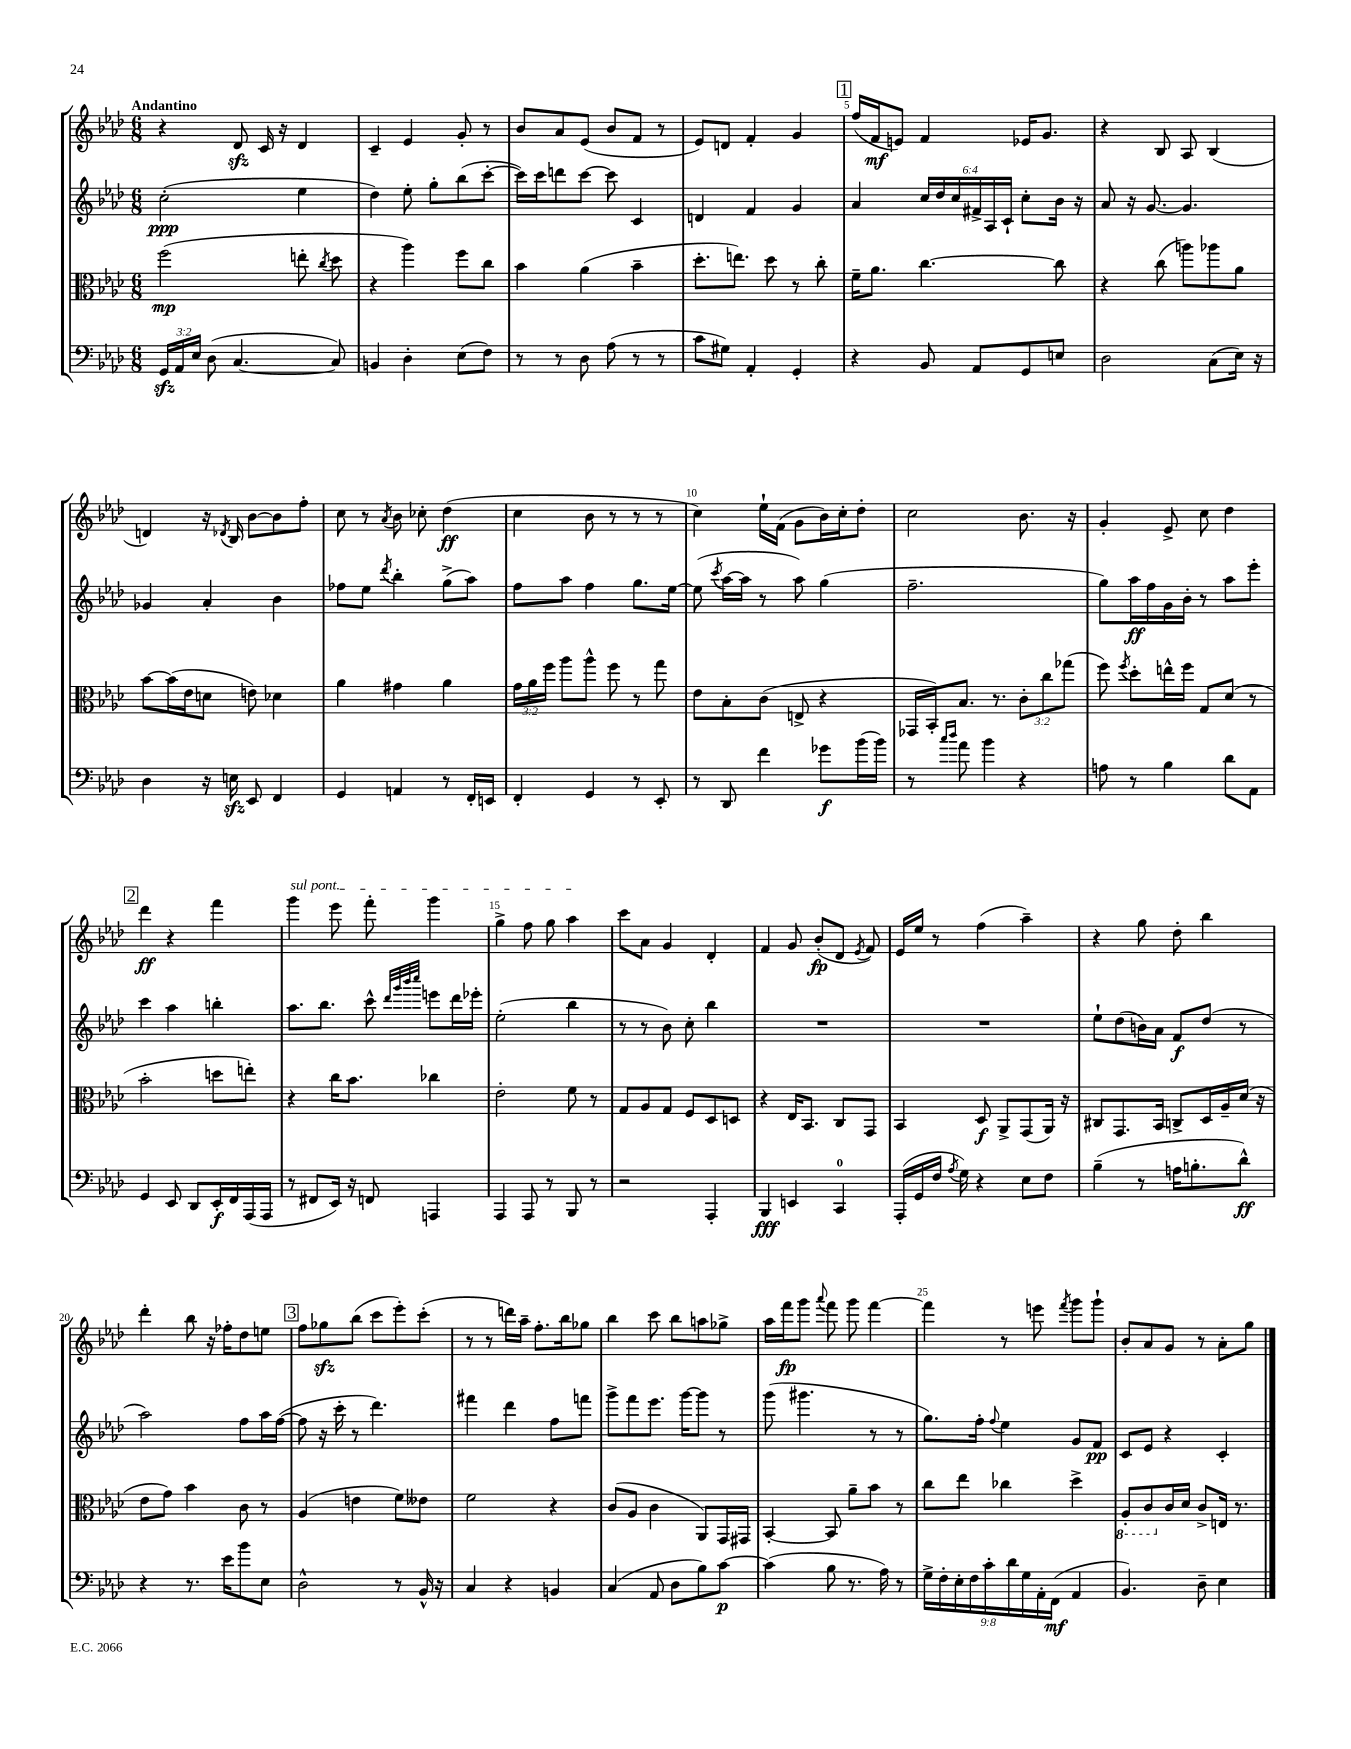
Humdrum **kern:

**kern	**kern	**kern	**kern
*staff4	*staff3	*staff2	*staff1
*clefF4	*clefC3	*clefG2	*clefG2
*k[b-e-a-d-]	*k[b-e-a-d-]	*k[b-e-a-d-]	*k[b-e-a-d-]
*M6/8	*M6/8	*M6/8	*M6/8
24GG/LL	(2ff\	(2cc'\	4r
24AA-/	.	.	.
24E-/JJ	.	.	.
(8D-\	.	.	.
[4.C/	.	.	8d-/
.	.	.	16c/
.	.	.	16r
.	8ee'\	4ee-\	4d-/
.	8qcc/	.	.
8C/])	8dd-\	.	.
=	=	=	=
4BB/	4r	4dd-\)	4c~/
4D-'\	4aa-\)	8ee-'\	4e-/
.	.	8gg'\L	.
(8E-\L	8ff\L	(8bb-\	8g'/
8F\J)	8cc\J	[8ccc'\J	8r
=	=	=	=
8r	4b-\	16ccc\]LL)	8b-/L
.	.	16ccc\J	.
8r	.	8ddd\	8a-/
8D-\	(4a-\	[8ccc\J	(8e-/J
(8A-\	.	8ccc\]	8b-/L
8r	4b-~\	4c/	8f/J
8r	.	.	8r
=	=	=	=
8c\L	8.dd-'\L	4d/	8e-/L)
8G#\J)	.	.	8d/J
.	8.ee\J)	.	.
4AA-'/	.	4f/	4f'/
.	8dd-\	.	.
4GG'/	8r	4g/	4g/
.	8cc'\	.	.
=	=	=	=
4r	16f~\LK	4a-/	(16ff/LL
.	8.a-\J	.	16f/J
.	.	.	8e/J)
8BB-/	[4.cc\	24cc/LL	4f/
.	.	24dd-/	.
.	.	24cc/	.
8AA-/L	.	24f#^/	.
.	.	24A-/	.
.	.	24c`/JJ	.
8GG/	.	8cc'\L	16e-/LK
.	.	.	8.g/J
8E/J	8cc\]	16b-\Jk	.
.	.	16r	.
=	=	=	=
2D-\	4r	8a-/	4r
.	.	16r	.
.	.	[8.g/	.
.	(8cc\	.	8B-/
.	8aa\L)	4.g/]	8A-/
(8C\L	8aa-\	.	(4B-/
16E-\Jk)	8a-\J	.	.
16r	.	.	.
=	=	=	=
4D-\	[8b-\L	4g-/	4d/)
.	(16b-\]L	.	.
.	16e-\J	.	.
16r	8d\J	4a-'/	16r
.	.	.	8qd-/
16E\	.	.	16B-/
8EE-/	8e\)	.	[8b-\L
4FF/	4d-\	4b-\	8b-\]
.	.	.	8ff'\J
=	=	=	=
4GG/	4a-\	8ff-\L	8cc\
.	.	8ee-\J	8r
.	.	8qddd-/	8qa-/
4AA/	4g#\	4bb-'\	8b-\
.	.	.	8cc-'\
8r	4a-\	(8gg^\L	(4dd-\
16FF'/LL	.	8aa-\J)	.
16EE/JJ	.	.	.
=	=	=	=
4FF'/	24g\LL	8ff\L	4cc\
.	24a-\	.	.
.	24ff\JJ	.	.
.	8aa-\L	8aa-\J	.
4GG/	8aa-^^\J	4ff\	8b-\
.	8ff\	.	8r
8r	8r	8.gg\L	8r
8EE-'/	8gg\	.	8r
.	.	[16ee-\Jk	.
=	=	=	=
8r	8e-\L	(8ee-\]	4cc\)
.	.	8qccc/	.
8DD-/	8B-'\	[16aa-\LL	.
.	.	16aa-\]JJ	.
4f\	(8c\J	8r	16ee-`\LL
.	.	.	(16f\JJ
.	8E^/	8aa-\)	8g\L
8g-\L	4r	(4gg\	16b-\L)
.	.	.	16cc'\J
(16b-\L	.	.	8dd-'\J
16b-\JJ)	.	.	.
=	=	=	=
8r	16GG-/LL	2.ff~\	2cc\
.	16BB-'/J)	.	.
16qqcc/LL	.	.	.
16qqdd-/JJ	.	.	.
8a-\	8.B-/J	.	.
4b-\	.	.	.
.	8.r	.	.
4r	12c'\L	.	8.b-\
.	12cc\	.	.
.	(12gg-\J	.	.
.	.	.	16r
=	=	=	=
8A\	8ff\)	8gg\L)	4g'/
.	8qff/	.	.
8r	8dd-'\L	16aa-\L	.
.	.	16ff\	.
4B-\	16ee^^\L	16g\	8e-^/
.	16ff\JJ	16b-'\JJ	.
.	8G/L	8r	8cc\
8d-\L	(8d-/J	8aa-\L	4dd-\
8AA-\J	8r	8eee-'\J	.
=	=	=	=
4GG/	2b-'\	4ccc\	4ddd-\
8EE-/	.	4aa-\	4r
8DD-/L	.	.	.
16EE-'/L	8dd\L	4bb'\	4fff\
16FF/	.	.	.
(16AAA-/	8ee'\J)	.	.
16AAA-/JJ	.	.	.
=	=	=	=
8r	4r	8.aa-\L	4ggg\
8FF#/L	.	.	.
.	.	8.bb-\J	.
16EE-/Jk)	16cc\LK	.	8eee-\
16r	8.b-\J	.	.
8FF/	.	8ccc^^\	8fff'\
.	.	32qqddd-/LLL	.
.	.	32qqggg/	.
.	.	32qqbbb-/	.
.	.	32qqcccc/JJJ	.
4AAA/	4cc-\	8eee\L	4ggg\
.	.	16ddd-\L	.
.	.	16eee-'\JJ	.
=	=	=	=
4AAA-/	2e-'\	(2ee-'\	4gg^\
8AAA-/	.	.	8ff\
8r	.	.	8gg\
8BBB-/	8f\	4bb-\	4aa-\
8r	8r	.	.
=	=	=	=
2r	8G/L	8r	8ccc\L
.	8A-/	8r	8a-\J
.	8G/J	8b-\)	4g/
.	8F/L	8cc'\	.
4AAA-'/	8D-/	4bb-\	4d-'/
.	8D/J	.	.
=	=	=	=
4BBB-/	4r	2.r	4f/
4EE/	16E-/LK	.	8g/
.	8.BB-/J	.	.
.	.	.	(8b-'/L
4CC/	8C/L	.	8d-/J
.	.	.	8qe-/
.	8GG/J	.	8f/)
=	=	=	=
(16AAA-'/LL	4BB-/	2.r	16e-/LL
16GG/	.	.	16ee-/JJ
16F/JJ	.	.	8r
8qA-/	.	.	.
16G\)	.	.	.
4r	8D-/	.	(4ff\
.	8AA-^/L	.	.
8E-\L	(8GG/	.	4aa-~\)
8F\J	16AA-/Jk)	.	.
.	16r	.	.
=	=	=	=
(4B-~\	8C#/L	8ee-`\L	4r
.	8.GG/	(8dd-\	.
8r	.	16b\L)	8gg\
.	16BB-/Jk	16a-\JJ	.
16A\LK	8C^/L	8f/L	8dd-'\
8.B'\	.	.	.
.	16D-/L	(8dd-/J	4bb-\
.	16A-~/	.	.
8d-^^\J)	(16d-/JJ	8r	.
.	16r	.	.
=	=	=	=
4r	8e-\L	2aa-\)	4ddd-'\
.	8g\J)	.	.
8.r	4b-\	.	8bb-\
.	.	.	16r
16e-\LK	.	.	16ff-'\LK
8b-\	8c\	8ff\L	8dd-\
8E-\J	8r	16aa-\L	8ee\J
.	.	([16ff\JJ	.
=	=	=	=
2D-^^\	(4A-/	8ff\]	8ff\L
.	.	16r	8gg-\
.	.	16ccc'\	.
.	4e\	8r	(8bb-\J
.	.	4.ddd-\)	8ccc\L
8r	8f\L)	.	8eee-'\)
16BB-^^/	8e--\J	.	(8ccc'\J
16r	.	.	.
=	=	=	=
4C/	2f\	4fff#\	8r
.	.	.	8r
4r	.	4ddd-\	16ddd\LL)
.	.	.	16aa-~\JJ
.	.	.	8.ff'\L
4BB/	4r	8ff\L	.
.	.	.	16bb-\k
.	.	8fff\J	8gg-\J
=	=	=	=
(4C/	(8c/L	8ggg^\L	4bb-\
.	8A-/J	8fff\	.
8AA-/	4c\	8.eee-\J	8ccc\
8D-\L	.	.	8bb-\L
.	.	[16ggg\LK	.
8B-\)	8AA-/L)	8ggg\]J	8aa\
[8c\J	16GG/L	8r	8gg-^\J
.	16GG#/JJ	.	.
=	=	=	=
(4c\]	[4BB-'/	(8ggg\	16aa-\LL
.	.	.	16fff\J
.	.	4.ggg#\	8ggg\J
.	.	.	8qqaaa-/
8B-\	8BB-/]	.	8fff\
8.r	8a-~\L	.	8ggg\
.	8b-\J	8r	[4fff\
16A-\)	.	.	.
8r	8r	8r	.
=	=	=	=
18G^\LL	8cc\L	8.gg\L)	4fff\]
18F'\	.	.	.
18E-'\	.	.	.
.	8ee-\J	.	.
18F\	.	.	.
.	.	16ff'\Jk	.
18c'\	.	.	.
.	.	8qqff/	.
.	4cc-\	4ee-\	8r
18d-\	.	.	.
18G\	.	.	.
.	.	.	8eee\
18AA-'\	.	.	.
(18FF\JJ	.	.	.
.	.	.	8qfff/
4AA-/	4dd-^\	8g/L	8ggg\L
.	.	8f/J	8ggg`\J
=	=	=	=
4.BB-/)	8AA-'/L	8c/L	8b-'/L
.	8C/	8e-/J	8a-/
.	16c/L	4r	8g/J
.	16d-/JJ	.	.
8D-~\	8c^/L	.	8r
4E-\	16E/Jk	4c'/	8a-'\L
.	8.r	.	.
.	.	.	8gg\J
==	==	==	==
*-	*-	*-	*-
